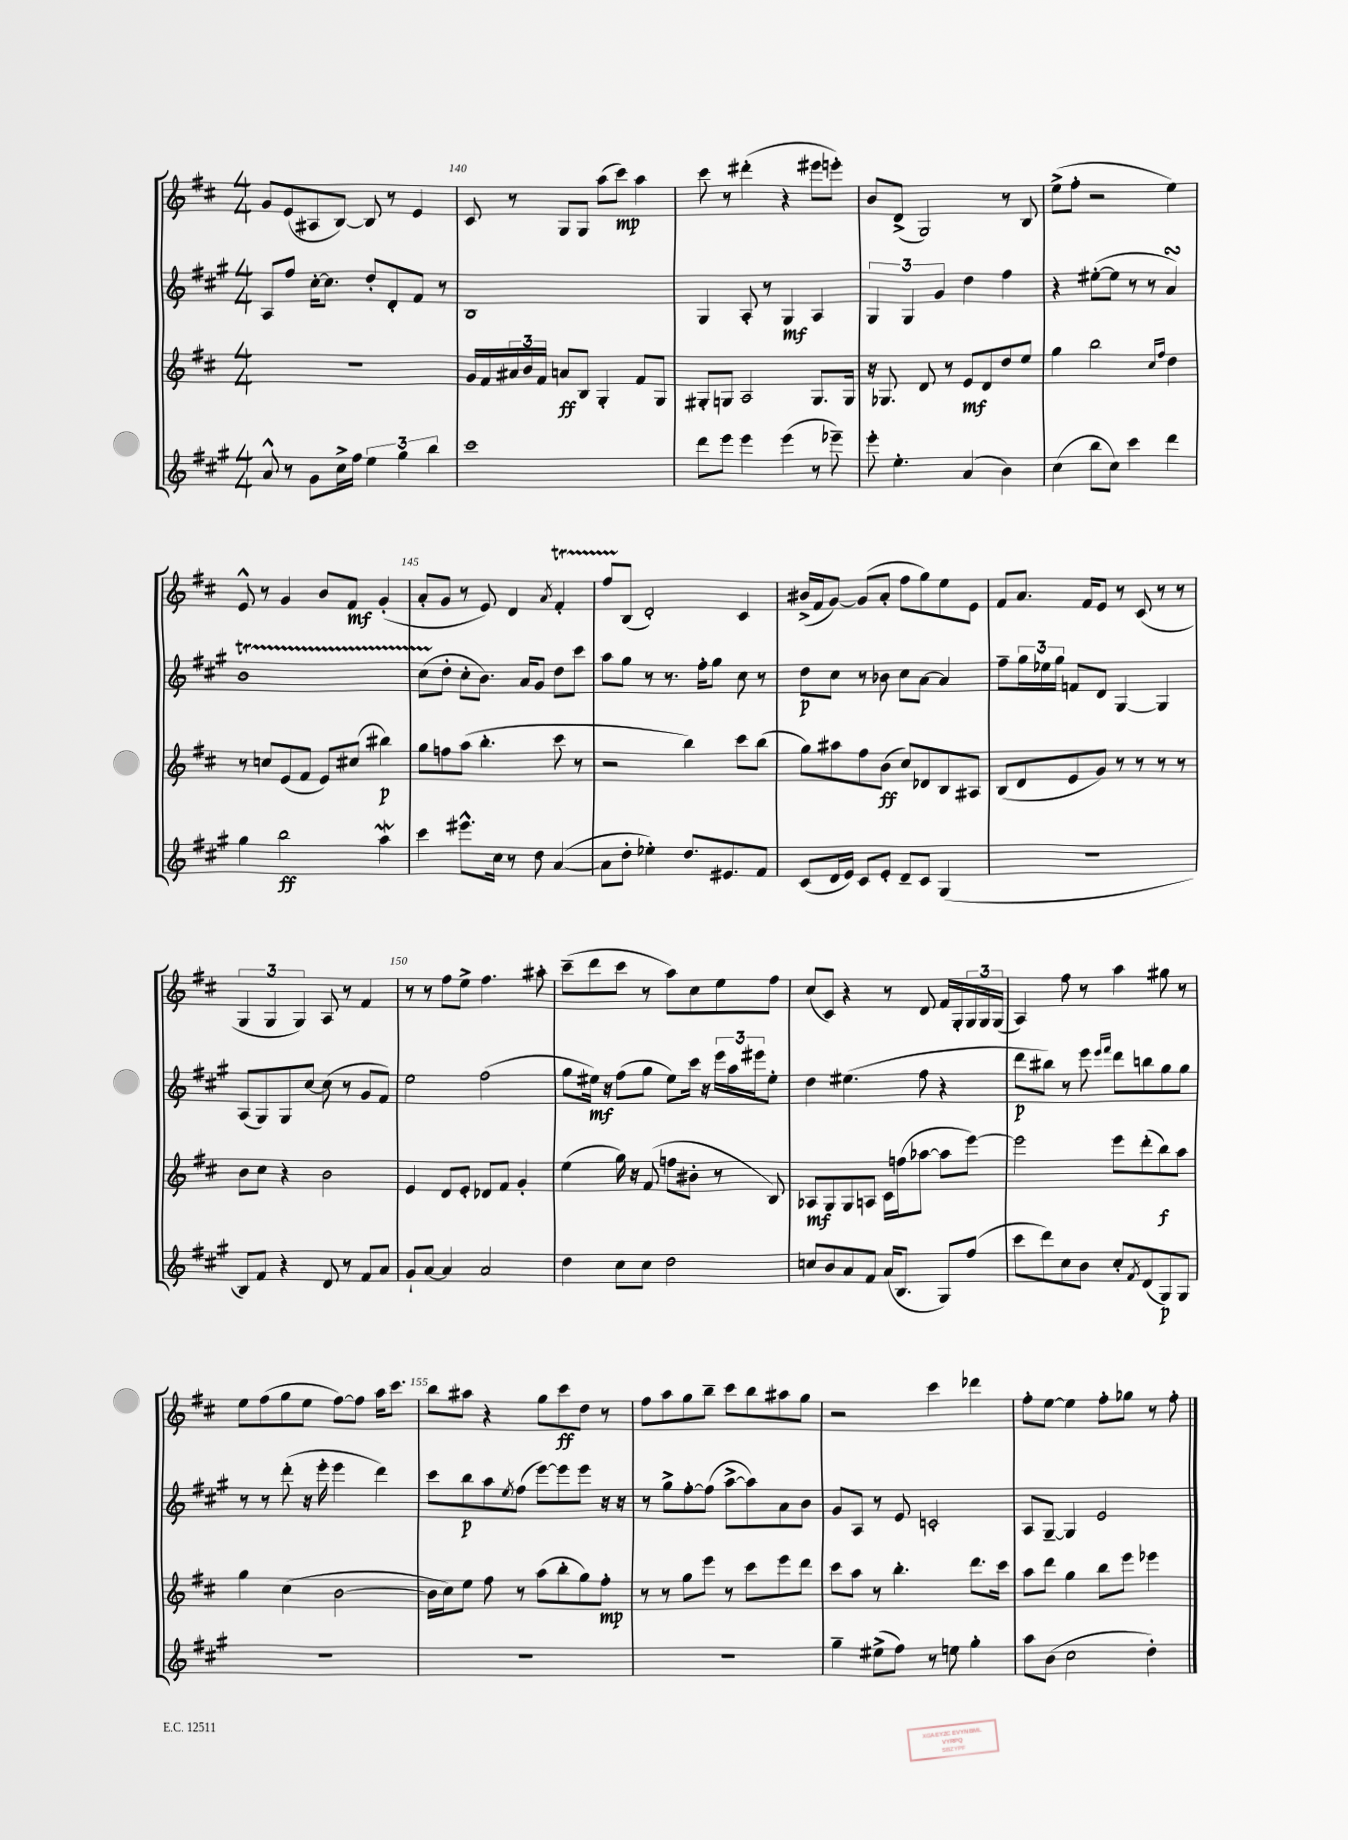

**kern	**kern	**kern	**kern
*staff4	*staff3	*staff2	*staff1
*clefG2	*clefG2	*clefG2	*clefG2
*k[f#c#g#]	*k[f#c#]	*k[f#c#g#]	*k[f#c#]
*M4/4	*M4/4	*M4/4	*M4/4
8a^^	1r	8A	8g
8r	.	8ff#	(8e
8g#	.	[16cc#'	8A#
.	.	8.cc#]	.
16cc#^	.	.	[8B)
16ff#	.	.	.
6ee	.	8dd'	8B]
.	.	8d'	8r
6gg#	.	.	.
.	.	8f#	4e
6bb	.	.	.
.	.	8r	.
=	=	=	=
1ccc#	16g	1B	8c#
.	16f#	.	.
.	24a#	.	8r
.	24b	.	.
.	24f#	.	.
.	8a	.	8G
.	8B	.	8G
.	4G'	.	(8aa
.	.	.	8ccc#)
.	8f#	.	4aa
.	8G	.	.
=	=	=	=
8ddd	8G#'	4G#	8ccc#
8eee	8G	.	8r
4eee	2A	8A'	(4ddd#'
.	.	8r	.
(4eee	.	4G#	4r
8r	8.G	4A	8eee#
8eee-~)	.	.	8eee')
.	16G	.	.
=	=	=	=
8eee'	16r	6G#	8b
.	8.G-	.	.
4.ee'	.	.	(8d^
.	.	6G#	.
.	8d	.	2G)
.	.	6g#	.
.	8r	.	.
(4a	8e	4dd	.
.	8d	.	.
4b)	8dd	4ff#	8r
.	8ee	.	8B
=	=	=	=
(4cc#	4gg	4r	(8ee^
.	.	.	8ff#'
8bb	2bb	([8ee#'	2r
8cc#)	.	8ee#]	.
4ccc#	.	8r	.
.	.	8r	.
.	16qqcc#	.	.
.	16qqff#	.	.
4ddd	4dd	4a)	4ee)
=	=	=	=
4gg#	8r	1b	8e^^
.	8cc	.	8r
2bb	(8e	.	4g
.	8f#	.	.
.	8e)	.	8b
.	(8cc#	.	8f#
4aa	4bb#)	.	(4g'
=	=	=	=
4ccc#	8gg	(8cc#	8a'
.	8ff	8dd'	8g
8.eee#^^	(8aa	8cc#'	8r
.	4.bb'	8.b)	8e)
16cc#	.	.	.
8r	.	.	4d
.	.	16a	.
8dd	.	8g#	.
.	.	.	8qa
([4a	8ccc#	8dd	4f#'
.	8r	8ccc#	.
=	=	=	=
8a]	2r	8aa	8ff#
8dd'	.	8gg#	(8B
4ee-')	.	8r	2d')
.	.	8.r	.
8.dd	4bb)	.	.
.	.	16ff#'	.
.	.	8gg#	.
8.e#	.	.	.
.	8ccc#	8cc#	4c#
8f#	(8bb	8r	.
=	=	=	=
(8c#	8gg)	8dd	(16b#^
.	.	.	16f#
16d	8aa#	8cc#	[8g)
16e)	.	.	.
8c#	8ff#	8r	(8g]
8e'	(8b	8b-	8a'
8d~	8cc#)	8cc#	8ff#
8c#	8d-	[8a	8gg)
(4G#	8B	4a]	8ee
.	8A#	.	8e
=	=	=	=
1r	(8B	8ff#~	8f#
.	8d	24gg#	8.a
.	.	24ee-	.
.	.	24gg#	.
.	8e	8f	.
.	.	.	16f#
.	8g)	8d	8e
.	8r	[4G#	8r
.	8r	.	(8c#
.	8r	4G#]	8r
.	8r	.	8r
=	=	=	=
8B)	8b	(8A	6G
8f#	8cc#	8G#)	.
.	.	.	6G
4r	4r	8G#	.
.	.	.	6G)
.	.	[8cc#	.
8d	2b	(8cc#]	8A
8r	.	8r	8r
8f#	.	8g#	4f#
8a	.	8f#)	.
=	=	=	=
8g#`	4e	2ee	8r
[8a	.	.	8r
4a]	8d	.	8ff#
.	8e'	.	8ee^
2a	8d-	(2ff#	4.ff#
.	8f#	.	.
.	4g'	.	.
.	.	.	8aa#'
=	=	=	=
4dd	(4ee	8gg#	(8ccc#~
.	.	16ee#)	8ddd
.	.	16r	.
8cc#	16gg)	(8ff#	8ccc#
.	16r	.	.
8cc#	(8f#	8gg#	8r
2dd	8ff	8ee#)	8aa)
.	8b#'	16ccc#	8cc#
.	.	16r	.
.	8r	24eee	8ee
.	.	24aa	.
.	.	24eee#	.
.	8B)	8ee#'	8ff#
=	=	=	=
8cc	8A-	4dd	(8cc#
8b	8G	.	8c#)
8a	8G	(4.ee#	4r
8f#	8A	.	.
(16a	16c#	.	8r
8.B	(16ff	.	.
.	[8aa-	8ff#	8d
8G#)	8aa-]	4r	16f#
.	.	.	16G'
(8ff#	[8eee)	.	24G
.	.	.	24G
.	.	.	(24G
=	=	=	=
8ccc#	2eee]	8ddd	4A)
8ddd)	.	8bb#)	.
8cc#	.	8r	8ff#
8b	.	8eee	8r
.	.	16qqeee	.
.	.	16qqfff#	.
8cc#'	8eee	8ddd	4aa
8qf#	.	.	.
(8d	(8ddd'	8bb	.
8G#)	8bb)	8gg#	8gg#
8G#	8aa	8gg#	8r
=	=	=	=
1r	4gg	8r	8ee
.	.	8r	(8ff#
.	(4cc#	(8ddd'	8gg
.	.	16r	8ee
.	.	16eee'	.
.	[2b	4eee	[8ff#)
.	.	.	8ff#]
.	.	4ddd)	16aa
.	.	.	8.ccc#
=	=	=	=
1r	16b]	8ccc#	8bb
.	16cc#)	.	.
.	8ee	8bb	8aa#
.	8ff#	8aa	4r
.	.	8qee	.
.	8r	(8ff#	.
.	(8aa	[8eee)	8gg
.	8bb'	8eee]	8ccc#
.	8gg)	8eee	8dd
.	8ff#'	16r	8r
.	.	16r	.
=	=	=	=
1r	8r	8r	8ff#
.	8r	8gg#^	8aa
.	8gg	[8ff#'	8gg
.	8eee	(8ff#]	8bb~
.	8r	[8aa^	8ccc#
.	8ccc#	8aa])	8bb
.	8eee	8a	8aa#
.	8ddd	8b	8gg
=	=	=	=
4gg#~	8ccc#	8g#	2r
.	8aa	8A	.
(8ee#^	8r	8r	.
8ff#)	4.bb'	8e	.
8r	.	2c'	4ccc#
8ee	.	.	.
4gg#'	8.ddd	.	4ddd-
.	16ccc#	.	.
=	=	=	=
8aa	8aa	8A	8ff#'
(8b	8ddd	[8G#~	[8ee
2cc#	4gg	4G#]	4ee]
.	8bb	2e	8ff#'
.	8eee	.	8gg-
4dd')	4eee-	.	8r
.	.	.	8ff#'
==	==	==	==
*-	*-	*-	*-
